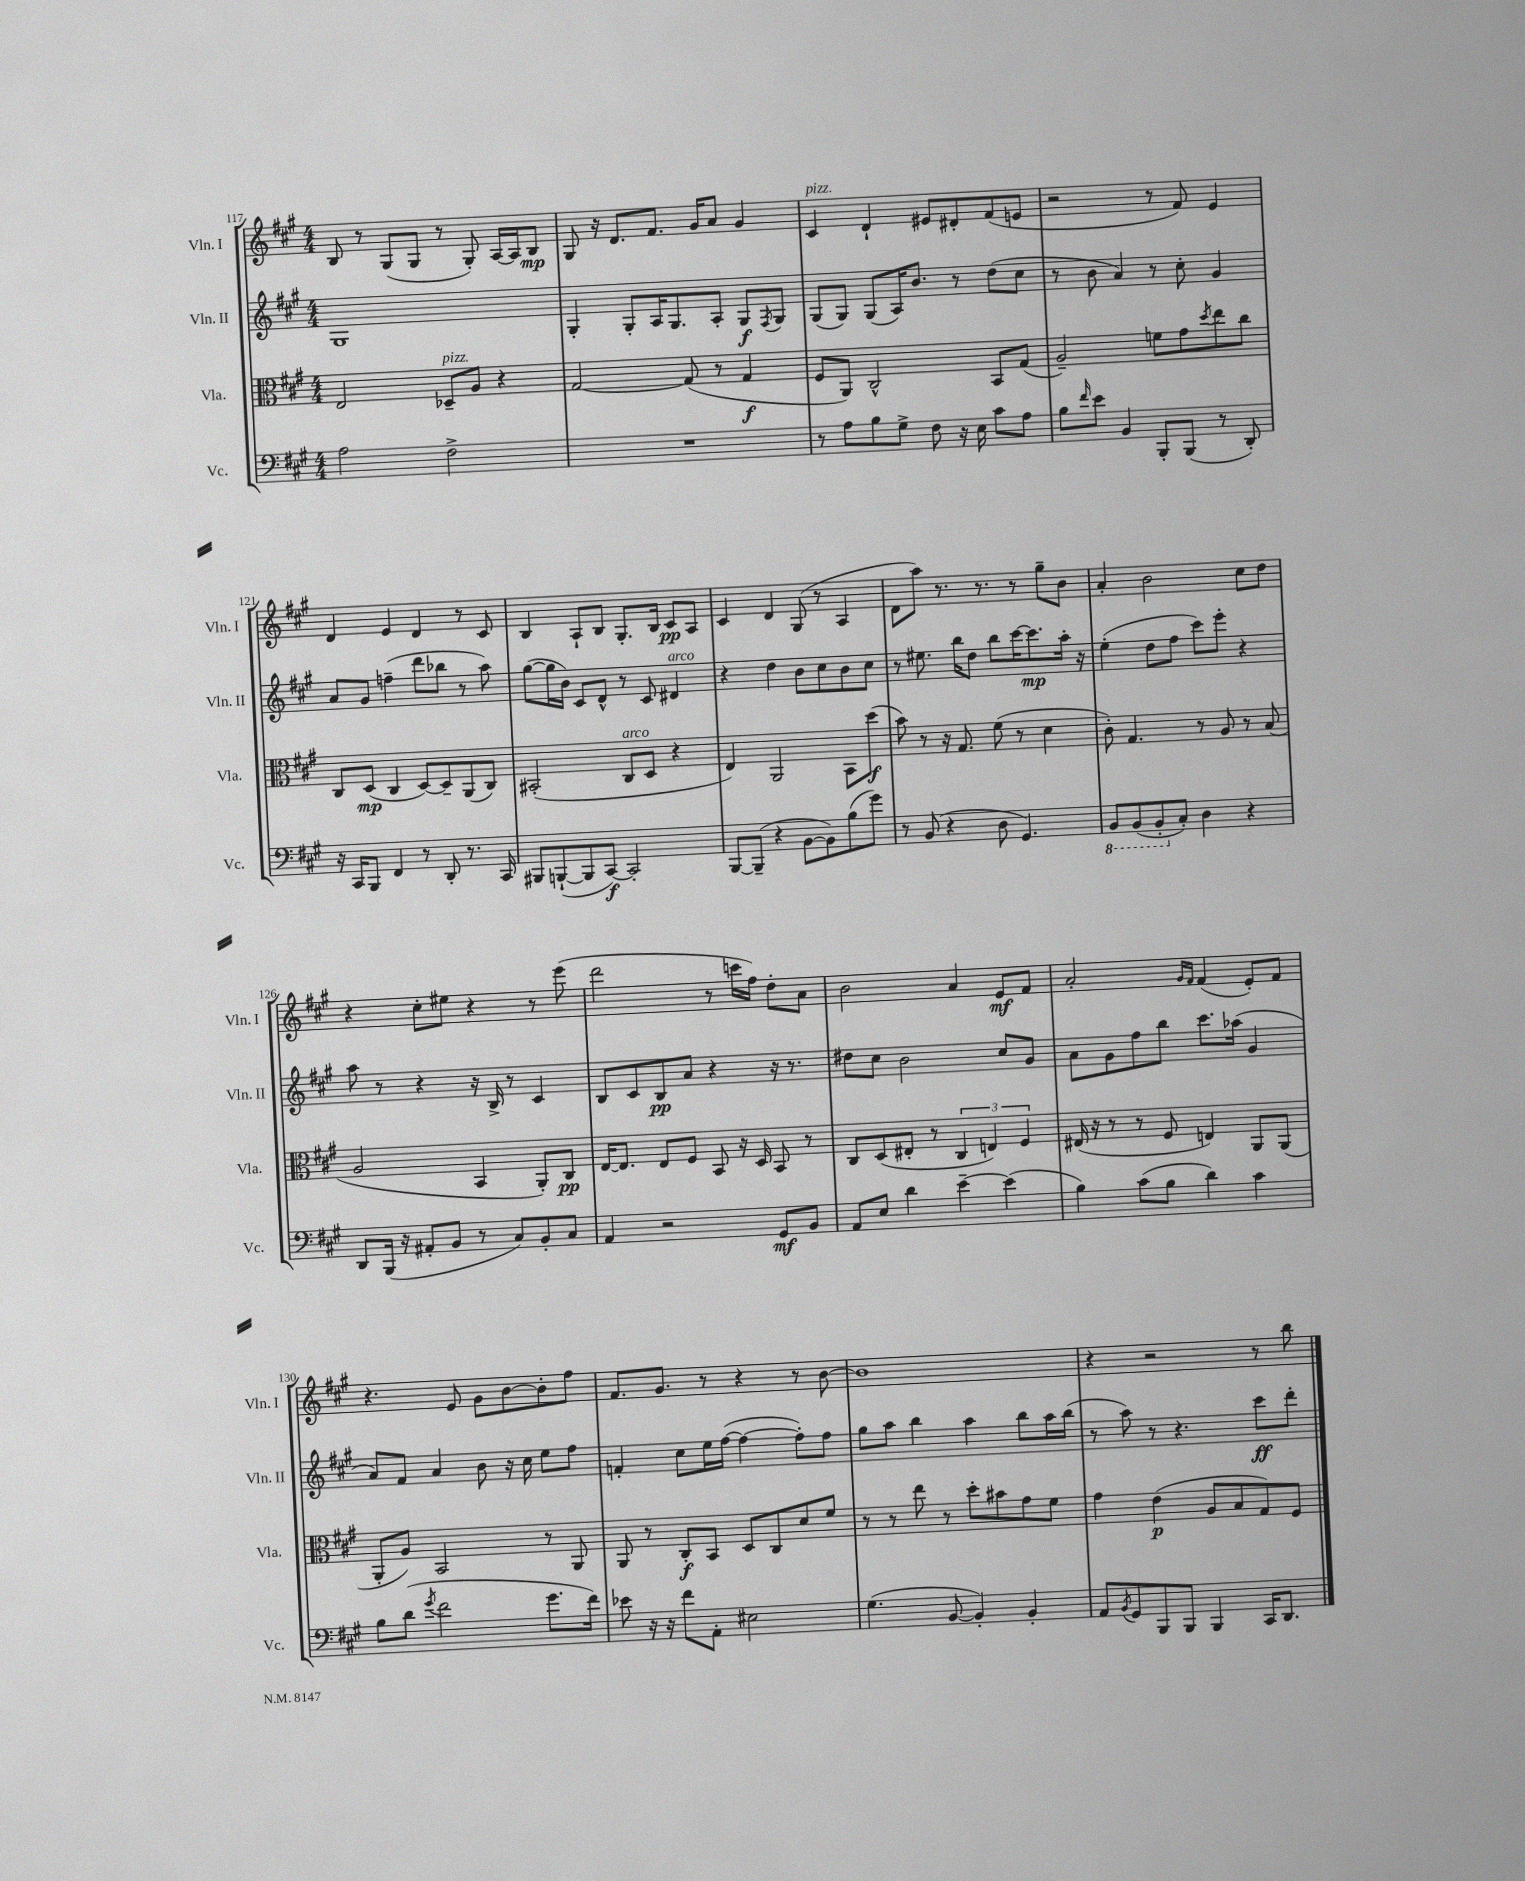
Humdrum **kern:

**kern	**kern	**kern	**kern
*staff4	*staff3	*staff2	*staff1
*clefF4	*clefC3	*clefG2	*clefG2
*k[f#c#g#]	*k[f#c#g#]	*k[f#c#g#]	*k[f#c#g#]
*M4/4	*M4/4	*M4/4	*M4/4
2A	2E	1G#	8B
.	.	.	8r
.	.	.	(8G#
.	.	.	8G#
2F#^	8D-~	.	8r
.	8A	.	8G#')
.	4r	.	[16A
.	.	.	16A]
.	.	.	8B
=	=	=	=
1r	[2G#	4G#'	8G#
.	.	.	16r
.	.	.	8.d
.	.	8G#'	.
.	.	16A	8.f#
.	.	8.G#	.
.	(8G#]	.	.
.	.	.	16g#
.	8r	8A'	8a
.	4G#	8G#	4g#
.	.	8qF#	.
.	.	8G#	.
=	=	=	=
8r	8F#	(8G#	4c#
8A	8AA)	8G#)	.
8B	2C#^^	(8G#	4d`
8G#^	.	16A)	.
.	.	8.b	.
8F#	.	.	8e#
16r	.	8r	8d#'
16E	.	.	.
8c#	8BB	(8dd	(8f#
8A	(8G#	8cc#	8e
=	=	=	=
8B	2A~)	8r	2r
16qqf#	.	.	.
8e	.	8b	.
4BB	.	4a)	.
8BBB'	8f	8r	8r
(8BBB	8g#	8cc#'	8f#)
.	8qdd	.	.
8r	8ee	4g#	4e
8DD')	8cc#	.	.
=	=	=	=
16r	8C#	8a	4d
16CC#	.	.	.
8BBB	(8D	8g#	.
4FF#	4C#	(4ff~	4e
8r	[8D)	8ddd	4d
8DD'	8D~]	8bb-	.
8.r	(8AA	8r	8r
.	8C#)	8aa)	8c#
16CC#	.	.	.
=	=	=	=
8BBB#	(2BB#'	([8gg#	4B
([8BBB`	.	16gg#]	.
.	.	16b)	.
8BBB]	.	8c#	8A`
[8CC#)	.	8d^^	8B
2CC#']	8C#	8r	8.G#'
.	8D	8c#	.
.	.	.	16B
.	4r	4d#	8c#
.	.	.	8A
=	=	=	=
[8BBB	4E)	4r	4c#
(8BBB~]	.	.	.
4r	2AA	4dd	4d
[8BB	.	8b	(8G#
8BB])	.	8cc#	8r
(8B	8BB	8b	4A
8g#)	(8dd	8cc#	.
=	=	=	=
8r	8b)	8r	8d
(8BB	8r	8.ee#	8aa)
4r	16r	.	8.r
.	8.G#	16bb	.
.	.	8dd	.
.	.	.	8.r
8D	(8f#	8bb	.
4.GG#)	8r	[16ccc#	8r
.	.	8.ccc#]	.
.	4d	.	8gg#~
.	.	16aa'	8b
.	.	16r	.
=	=	=	=
8BBB	8c#')	(4ee'	4a'
(8BBB	4.G#	.	.
8BBB'	.	8dd	2b
8C#')	.	8ff#	.
4D	8r	8ccc#)	.
.	8A	8eee'	.
4r	8r	4r	8cc#
.	(8B	.	8dd
=	=	=	=
8DD	2A	8aa	4r
(16BBB	.	8r	.
16r	.	.	.
8AA#'	.	4r	8cc#'
8BB	.	.	8ee#
8r	4BB	16r	4r
.	.	16B^	.
8C#)	.	8r	.
8BB'	8AA')	4c#	8r
8C#	8C#	.	(8eee
=	=	=	=
4AA	[16E	8B	2ddd
.	8.E]	.	.
.	.	8c#	.
2r	8E	8B	.
.	8F#	8a	.
.	8BB	4r	8r
.	16r	.	16ccc
.	16D	.	16ff#)
8GG#	8BB	16r	8dd'
.	.	8.r	.
8BB	8r	.	8a
=	=	=	=
8AA	8C#	8dd#	2b
8E	(8D	8cc#	.
4d	8E#'	2b	.
.	8r	.	.
[4e~	6C#	.	4a
.	6E)	.	.
(4e]	.	8cc#	8e
.	6F#	.	.
.	.	8g#	8f#
=	=	=	=
4B)	(16E#	8a	2a'
.	16r	.	.
.	8r	8g#	.
(8c#	8r	8ff#	.
8B	8F#	8bb	.
.	.	.	16qqg#
.	.	.	16qqf#
4d)	4E)	8.ccc#	(4f#
.	.	(16aa-	.
4c#	8AA	4g#	8e')
.	(8AA	.	8f#
=	=	=	=
8B	8AA'	8a)	4.r
(8d	8A)	8f#	.
8qg#	.	.	.
2f#	2BB	4a	.
.	.	.	8e
.	.	8b	8g#
.	.	16r	[8b
.	.	16cc#	.
8.g#	8r	8ee	8b']
.	8AA	8ff#	8ff#
16f#)	.	.	.
=	=	=	=
8e-	8AA	4f'	8.f#
16r	8r	.	.
16r	.	.	8.g#
8f#	8C#'	8cc#	.
8AA'	8BB	16ee	8r
.	.	([16ff#	.
2E#	8D	4ff#_	4r
.	8C#	.	.
.	8d	8ff#'])	8r
.	8f#	8ff#	[8b
=	=	=	=
(4.G#	8r	8gg#	1b]
.	8r	8aa	.
.	8ee	4bb	.
[8BB	8r	.	.
4BB'])	8dd'	4aa	.
.	8b#	.	.
4BB'	8g#	8bb	.
.	8f#	16aa	.
.	.	(16bb	.
=	=	=	=
8AA	4g#	8r	4r
8qBB	.	.	.
8GG#	.	8aa)	.
8BBB	(4e	8r	2r
8BBB	.	4.r	.
4BBB	8A	.	.
.	8B	.	.
16CC#	8G#)	8ccc#	8r
8.DD	.	.	.
.	8F#	8ddd'	8bb
==	==	==	==
*-	*-	*-	*-
